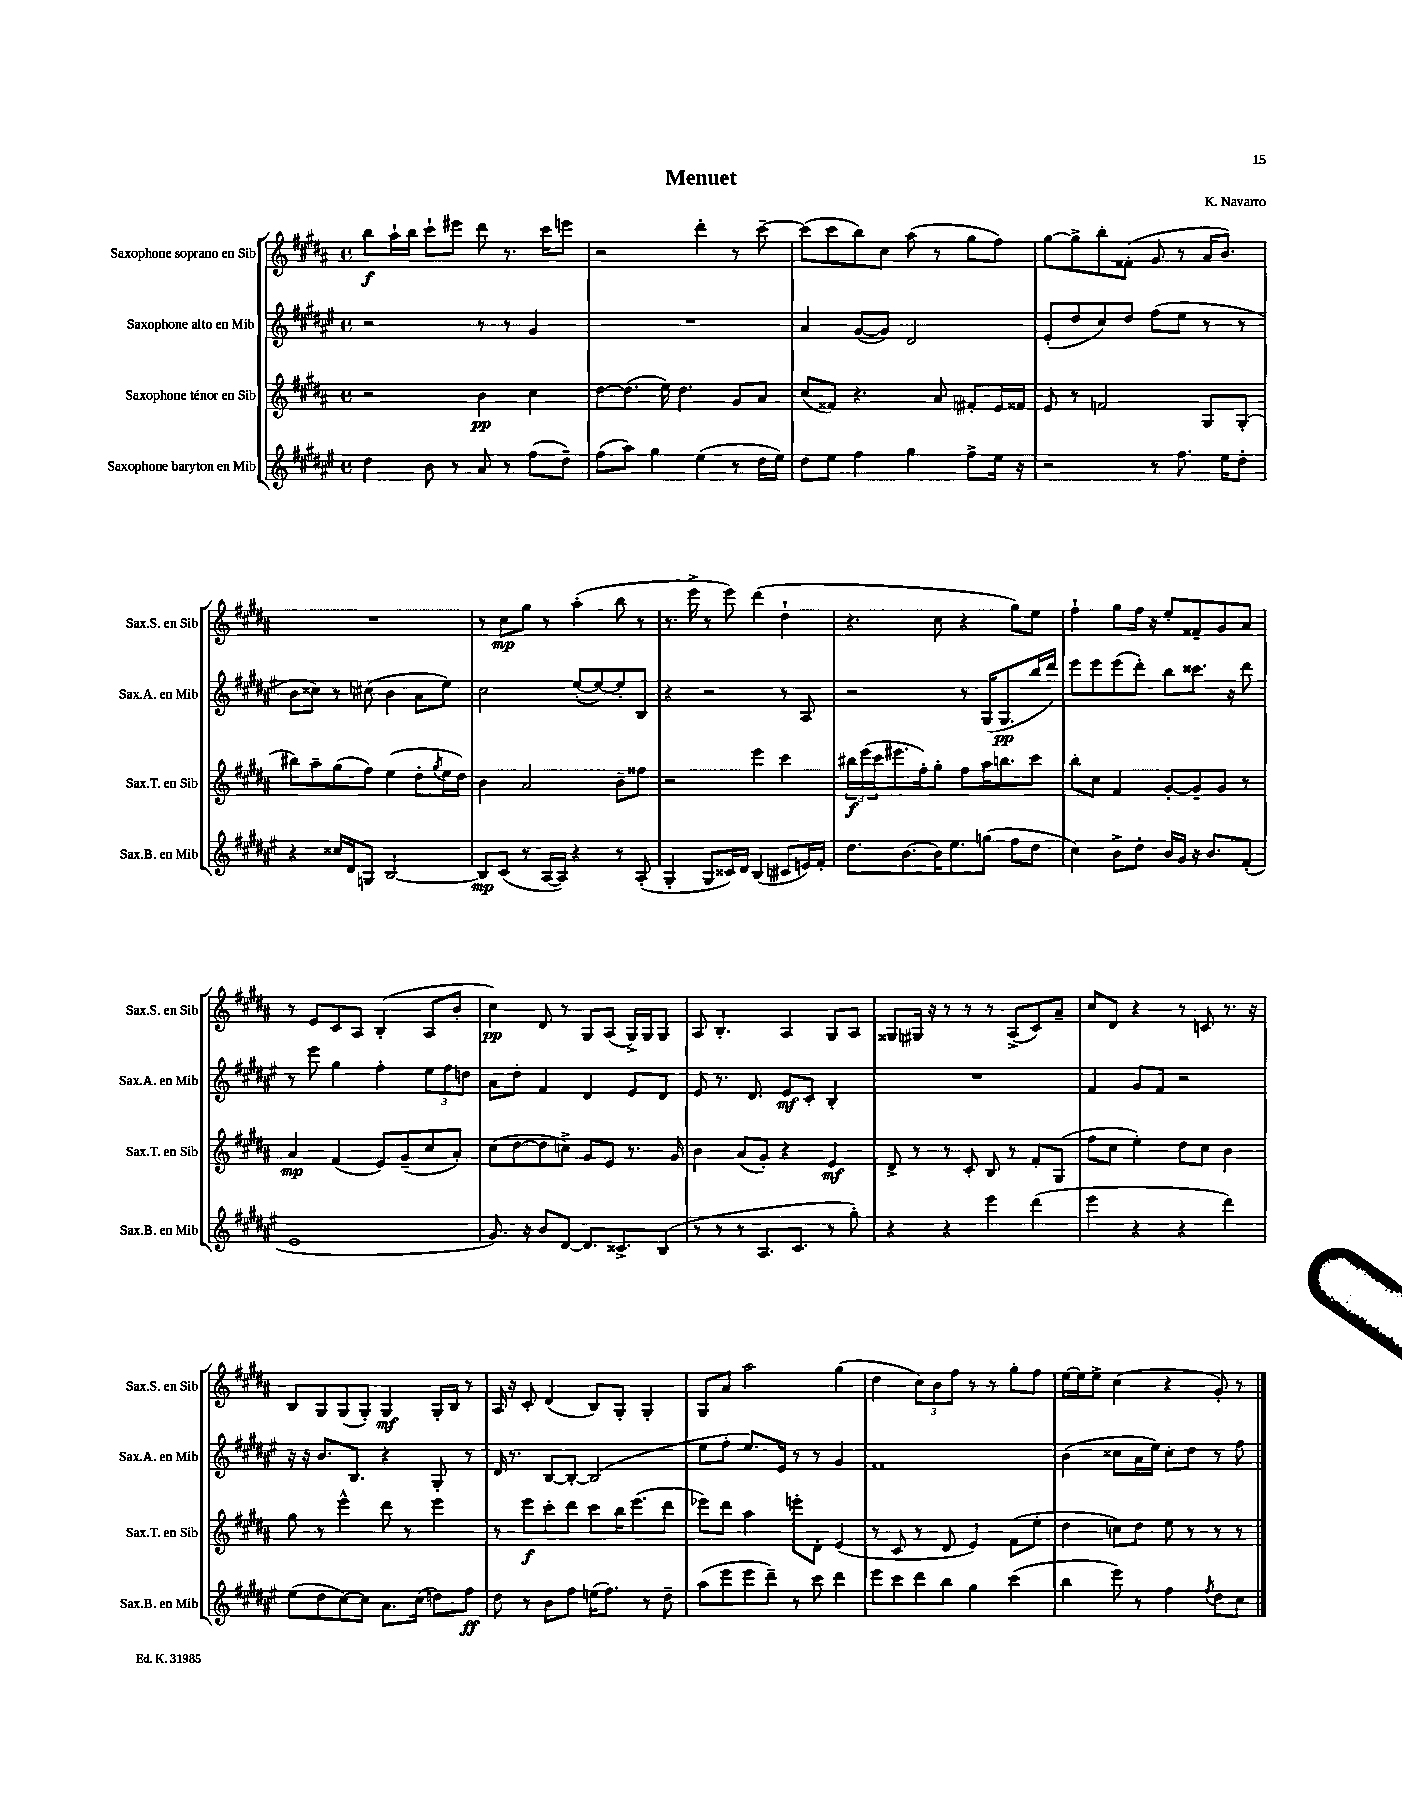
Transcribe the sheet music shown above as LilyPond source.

\header { title = "Menuet" composer = "K. Navarro" }
<<
\new StaffGroup <<
\new Staff = "s0" \with { instrumentName = "Saxophone soprano en Sib" shortInstrumentName = "Sax.S. en Sib" } {
    \clef treble \key b \major \defaultTimeSignature \time 4/4
    b''8\f ais''16-! b''16 cis'''8-! eis'''8 dis'''8 r8. cis'''16 e'''8 |
    r2 dis'''4-. r8 cis'''8~-- |
    cis'''8( cis'''8 b''8) cis''8 ais''8( r8 gis''8 fis''8) |
    gis''8~ gis''8-> b''8-. fisis'8-.( gis'8 r8 ais'16 b'8.) |
    R1 |
    r8 cis''8\mp gis''8 r8 ais''4-.( b''8 r8 |
    r8. e'''16-> r8 e'''8) dis'''4( dis''4-! |
    r4. cis''8 r4 gis''8) e''8 |
    fis''4-! gis''8 fis''16 r16 e''8-. fisis'8-- gis'8 ais'8 |
    r8 e'8 cis'8 ais8 b4-.( ais8 b'8-. |
    cis''4\pp) dis'8 r8 gis8 ais8( gis16->) gis16 gis8 |
    ais8 b4.-. ais4 gis8 ais8 |
    gisis8 gis16 r16 r8 r8 r8 ais8->( cis'8) ais'8-- |
    cis''8 dis'8 r4 r8 c'8 r8. r16 |
    b8 gis8 gis8( gis8-.) gis4\mf gis16-. b16 r8 |
    ais16 r16 cis'8-. dis'4( b8) gis8-. gis4-. |
    gis8 ais'8 ais''2 gis''4( |
    dis''4 \tuplet 3/2 { cis''8) b'8 fis''8 } r8 r8 gis''8-. fis''8 |
    e''16~ e''16 e''8-> cis''4( r4 gis'8-.) r8 \bar "|." |
}
\new Staff = "s1" \with { instrumentName = "Saxophone alto en Mib" shortInstrumentName = "Sax.A. en Mib" } {
    \clef treble \key fis \major \defaultTimeSignature \time 4/4
    r2 r8 r8 gis'4 |
    R1 |
    ais'4 gis'8~( gis'8) dis'2 |
    eis'8-.( dis''8 cis''8) dis''8 fis''8( eis''8 r8 r8 |
    b'8 cisis''8) r8 cis''8( b'4 ais'8 eis''8) |
    cis''2 eis''8~-.( eis''8~) eis''8-. b8 |
    r4 r2 r8 ais8 |
    r2 r8 gis16( gis8.\pp b''16 dis'''16) |
    eis'''8 eis'''8 eis'''8( dis'''8-.) b''8 cisis'''8. r16 dis'''8 |
    r8 eis'''8 gis''4 fis''4-. \tuplet 3/2 { eis''8 fis''8 d''8 } |
    ais'8 dis''8-. fis'4 dis'4 eis'8 dis'8 |
    eis'8 r8. dis'8. eis'8\mf cis'8-. b4-. |
    R1 |
    fis'4 gis'8 fis'8 r2 |
    r16 r16 b'8. b8. r4 gis8-. r8 |
    dis'16 r8. b8~ b8~-. b2( |
    eis''8 fis''8-. eis''8.) eis'16 r8 r8 gis'4 |
    fis'1 |
    b'4( cisis''8 ais'16 eis''16) cisis''8-. dis''8 r8 fis''8 \bar "|." |
}
\new Staff = "s2" \with { instrumentName = "Saxophone ténor en Sib" shortInstrumentName = "Sax.T. en Sib" } {
    \clef treble \key b \major \defaultTimeSignature \time 4/4
    r2 b'4\pp cis''4 |
    dis''8~ dis''8.( e''16) dis''4. gis'8 ais'8 |
    cis''8( fisis'8) r4. ais'8 fis'8-. e'16 fisis'16 |
    e'8 r8 f'2 gis8 gis8-.( |
    bis''8) ais''8-- gis''8( fis''8) e''4( dis''8-. \acciaccatura { gis''8 } e''16 dis''16) |
    b'4 ais'2 b'8-- fisis''8 |
    r2 e'''4 cis'''4 |
    \tuplet 3/2 { bis''16\f e'''16( cis'''16 } eis'''8. fis''16-.) gis''8-. fis''8 ais''16 b''8. cis'''8 |
    b''8-. cis''8 fis'4 gis'8~-. gis'8-- gis'8 r8 |
    ais'4\mp fis'4( e'8) gis'8--( cis''8 ais'8-.) |
    cis''8( dis''8~ dis''8 c''8->) gis'8 e'8 r8. gis'16 |
    b'4 ais'8( gis'8-.) r4 e'4\mf |
    dis'8-> r8 r8 cis'8-. b8 r8 fis'8-. gis8( |
    fis''8 cis''8 e''4-.) dis''8 cis''8 b'4 |
    gis''8 r8 e'''4-^ dis'''8 r8 e'''4 |
    r8 e'''8\f cis'''8-. dis'''8 cis'''8 b''16 e'''8.( dis'''8 |
    ees'''8) dis'''8 ais''4 e'''8-. dis'8-. e'4( |
    r8 cis'8 r8 dis'8 e'4) fis'8( e''8-. |
    dis''4 c''8) dis''8 e''8 r8 r8 r8 \bar "|." |
}
\new Staff = "s3" \with { instrumentName = "Saxophone baryton en Mib" shortInstrumentName = "Sax.B. en Mib" } {
    \clef treble \key fis \major \defaultTimeSignature \time 4/4
    dis''4 b'8 r8 ais'8 r8 fis''8( dis''8--) |
    fis''8( ais''8) gis''4 eis''4( r8 dis''16 eis''16) |
    dis''8 eis''8 fis''4 gis''4 fis''8-> eis''16 r16 |
    r2 r8 fis''8. eis''16 dis''8-. |
    r4 cisis''16 dis'16 g8 b2~ |
    b8\mp cis'8( r8 ais16~ ais16) r4 r8 ais8-.( |
    gis4-. gis8 cisis'16) dis'16 b4( cis'8 e'16) fis'16-. |
    dis''8. b'8.~ b'16 eis''8. g''8( fis''8 dis''8 |
    cis''4) b'8-> dis''8-. b'16 gis'16 r16 b'8. fis'8-.( |
    eis'1 |
    gis'8.) r16 b'8 dis'8~ dis'8. cisis'8.-> b8( |
    r8 r8 r8 ais8. cis'8. r8 gis''8-.) |
    r4 r4 eis'''4 dis'''4( |
    eis'''4 r4 r4 dis'''4) |
    eis''8( dis''8 cis''8~) cis''8 ais'8. cis''16( d''8) fis''8\ff |
    dis''8 r8 b'8 fis''8 e''16( fis''8.) r8 dis''8-- |
    ais''8( eis'''8 eis'''8 dis'''8--) r8 cis'''8 dis'''4 |
    eis'''8 cis'''8 dis'''8 b''8 gis''4 cis'''4( |
    b''4 eis'''8) r8 fis''4 \acciaccatura { fis''8 } dis''8 cis''8 \bar "|." |
}
>>
>>
\layout { \context { \Score \remove "Bar_number_engraver" } }
